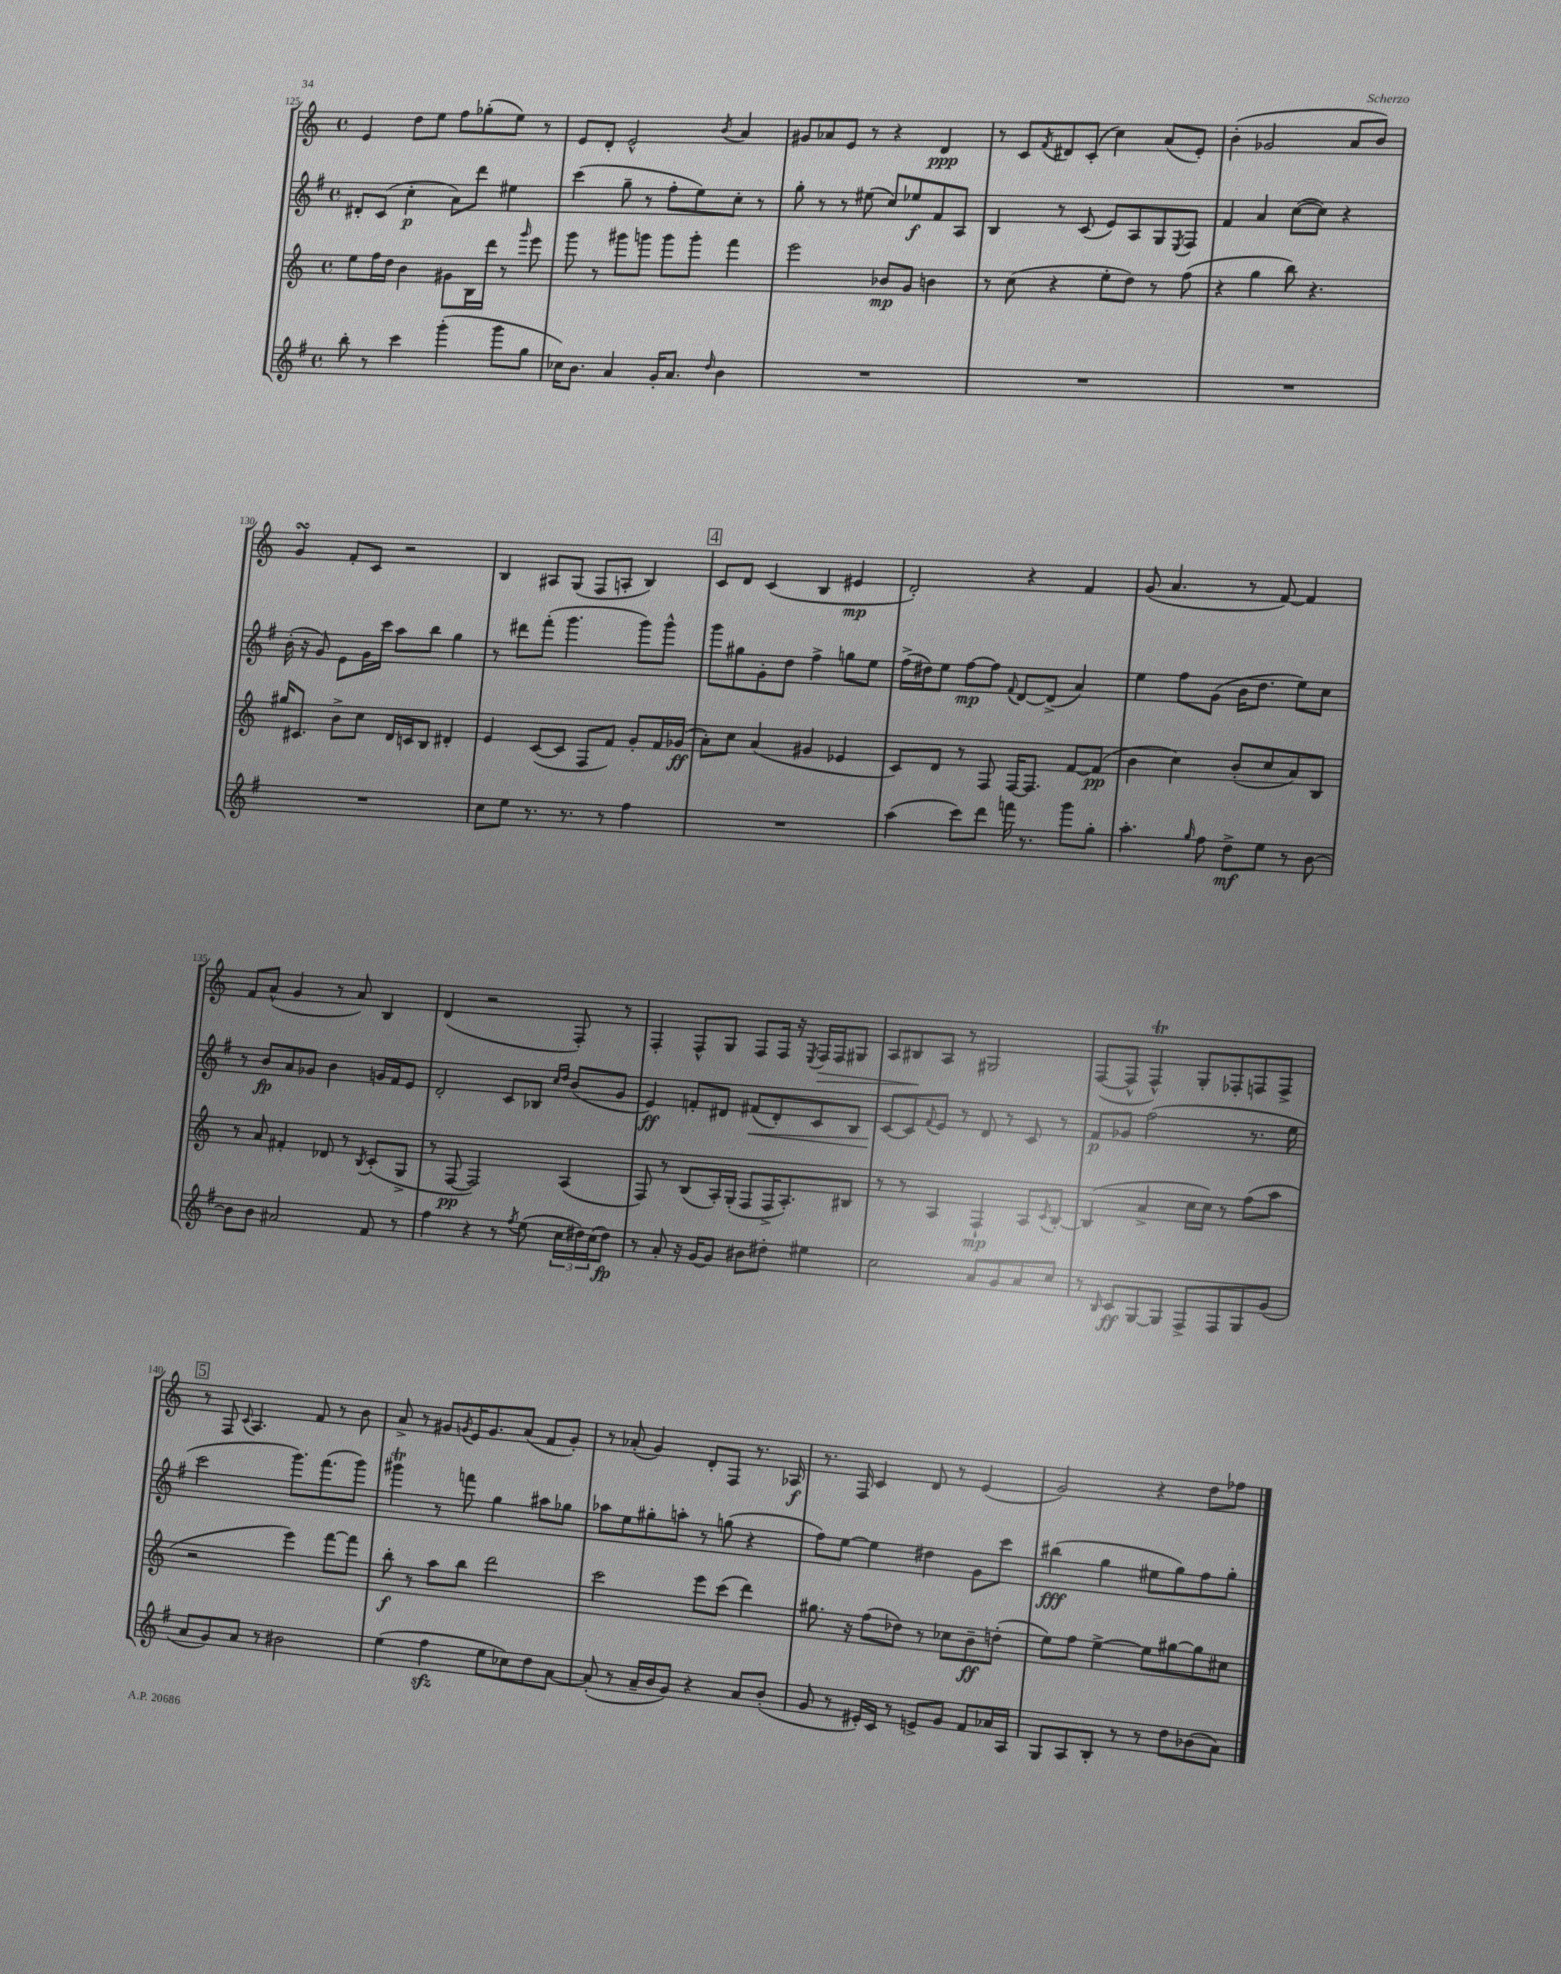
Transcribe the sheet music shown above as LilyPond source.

<<
\new StaffGroup <<
\new Staff = "s0" {
    \clef treble \key c \major \defaultTimeSignature \time 4/4
    e'4 d''8 e''8 f''8 ges''8-.( e''8) r8 |
    e'8 d'8-. e'2-^ \acciaccatura { b'8 } a'4 |
    gis'8 aes'8 e'8 r8 r4 d'4\ppp |
    r8 c'8 \acciaccatura { f'8 } dis'8 c'8-.( c''4) a'8( e'8-.) |
    b'4-.( ges'2 a'8 b'8) |
    g'4\turn f'8-. c'8 r2 |
    b4 ais8 g8( f8 a8-. b4) |
    \mark \markup { \box "4" } c'8 d'8 c'4( b4 eis'4\mp |
    d'2-.) r4 f'4 |
    g'8( a'4. r8 f'8~) f'4 |
    f'8 a'8-^( g'4 r8 a'8) b4 |
    d'4( r2 f8-.) r8 |
    f4-. f8-^ g8 f8 f16 r16 \acciaccatura { e8 } f16\> f16 gis8 |
    a8 bis8\! a8 r8 gis2 |
    f8~( f8-^ f4-^\trill) g8-. fes8-. f8 f8-> |
    \mark \markup { \box "5" } r8 f8 \appoggiatura { c'8 } a4. f'8 r8 b'8 |
    a'8-> r8 gis'8 \acciaccatura { g'8 } e'16 g'8. a'8( f'8 g'8-.) |
    r8 aes'8-.( g'4) d'8-. f8 r8. aes16\f |
    r8. f16 c'4 d'8 r8 e'4( |
    g'2) r4 d''8 fes''8 \bar "|." |
}
\new Staff = "s1" {
    \clef treble \key g \major \defaultTimeSignature \time 4/4
    dis'8-. c'8( c''4-.\p a'8) d'''8 eis''4 |
    c'''4( g''8-- r8 fis''8-. e''8) c''8-. r8 |
    g''8-. r8 r8 eis''8( c''8) ees''8\f fis'8 a8 |
    b4 r8 c'8( e'8) a8 g8 \acciaccatura { e8 } fis8 |
    fis'4 a'4 c''8~( c''8) r4 |
    b'16-.( r16 g'8) e'8 g'16 c'''16 a''8 b''8 g''4 |
    r8 dis'''8 fis'''8-.( g'''4. g'''8) g'''8-^ |
    \mark \markup { \box "4" } g'''8 gis''8 g'8-. d''8 fis''4-> g''8 e''8 |
    fis''16->( dis''16) e''8 fis''8~\mp fis''8 \appoggiatura { fis'8 } d'8~ d'8->( a'4) |
    e''4 fis''8 g'8( b'16 d''8. e''8) c''8 |
    r8 b'8\fp a'8 ges'8 b'4 g'16 fis'16 e'8 |
    d'2-. c'8 bes8 \grace { c''16 d''16 } b'8( g'8 |
    e'4\ff) f'8-. dis'8 fis'8\<( dis'8-.) c'8 b8 |
    c'8~\! c'8 \appoggiatura { fis'8 } e'8 r8 d'8 r8 c'8 r8 |
    fis'8\p ges'8 fis''2( r8. e''16 |
    \mark \markup { \box "5" } c'''2 g'''8.) fis'''8.( g'''8) |
    gis'''4\trill r8 f'''8 g''4 ais''8 ges''8 |
    aes''8 e''8 gis''8-. a''8-. r8 g''8( r4 |
    fis''8) e''8~ e''4 dis''4 g'8 c'''8 |
    bis''4\fff( g''4 eis''8 g''8) fis''8 g''8-. \bar "|." |
}
\new Staff = "s2" {
    \clef treble \key c \major \defaultTimeSignature \time 4/4
    e''8 f''16 d''16 b'4 gis'8 b16 d'''16 r8 \grace { g'''16 } e'''8 |
    g'''8 r8 gis'''8 g'''8 g'''8 g'''8-. f'''4 |
    e'''2 bes'8\mp g'8 b'4 |
    r8 c''8( r4 e''8-. d''8) r8 f''8( |
    r4 g''4 b''8) r4. |
    gis''16 cis'8. b'8-> c''8 d'16 c'16 b8 dis'4-. |
    e'4 c'8~( c'8 f8 f'8) g'8-. f'16 ges'16\ff( |
    \mark \markup { \box "4" } a'8-.) c''8 a'4( gis'4 ees'4 |
    c'8) d'8 r8 f8 f16~ f8. f'8~ f'8\pp( |
    b'4 c''4) b'8-.( c''8 a'8) b8 |
    r8 a'8 fis'4-. des'8 r8 \acciaccatura { b8 } c'8-.( g8-> |
    r8 f8~\pp f2) a4( |
    f8) r8 b8( a16-.) g16-.( f8 f16-> a8.-.) bis8 |
    r8 r8 a4 f4-!\mp a8 \acciaccatura { c'8 } b8~-. |
    b4( a'4-> c''16 c''16) r8 f''8( a''8 |
    \mark \markup { \box "5" } r2 e'''4) f'''8~ f'''8 |
    b''8-.\f r8 a''8 b''8 d'''2 |
    c'''2 e'''8 c'''8( d'''4) |
    gis''8. r16 f''8( des''8) r8 ces''8 b'8--\ff d''8-.( |
    e''8) f''8 e''4~-> e''8 gis''8~ gis''8 cis''8 \bar "|." |
}
\new Staff = "s3" {
    \clef treble \key g \major \defaultTimeSignature \time 4/4
    b''8-. r8 c'''4 g'''4-.( g'''8 g''8 |
    ces''16) b'8. a'4 g'16-. a'8. \grace { d''16 } b'4 |
    R1 |
    R1 |
    R1 |
    R1 |
    c''8 e''8 r8. r8. r8 fis''4 |
    \mark \markup { \box "4" } R1 |
    a''4( c'''8) d'''8 f'''16 r8. g'''8 g''8-. |
    a''4.-. \grace { g''16 } fis''8 d''8->\mf e''8 r8 b'8~ |
    b'8 b'8 ais'2 fis'8 r8 |
    fis''4 r4 r8 \acciaccatura { fis''8 } e''8( \tuplet 3/2 { c''16 dis''16) c''16( } dis''8\fp) |
    r8 a'8-. r16 g'16~ g'8 bis'8 dis''8-. eis''4 |
    c''2 a'8 g'8 a'8 c''8 |
    r8 \grace { b16 } c'8\ff g8~ g8 fis8-> fis8 g8 g'8( |
    \mark \markup { \box "5" } a'8 g'8) a'8 r8 bis'2 |
    e''4( fis''4\sfz e''8 ces''8) d''8 a'8~ |
    a'8-.( r8 a'16-- b'16 g'8) r4 a'8 b'8-.( |
    g'8 r8 eis'16-.) c'16 r8 e'8-> g'8 fis'8 aes'16 a16 |
    g8 a8 b8-. r8 r8 d''8 bes'8( a'8) \bar "|." |
}
>>
>>
\layout { \context { \Score currentBarNumber = #125 } }
